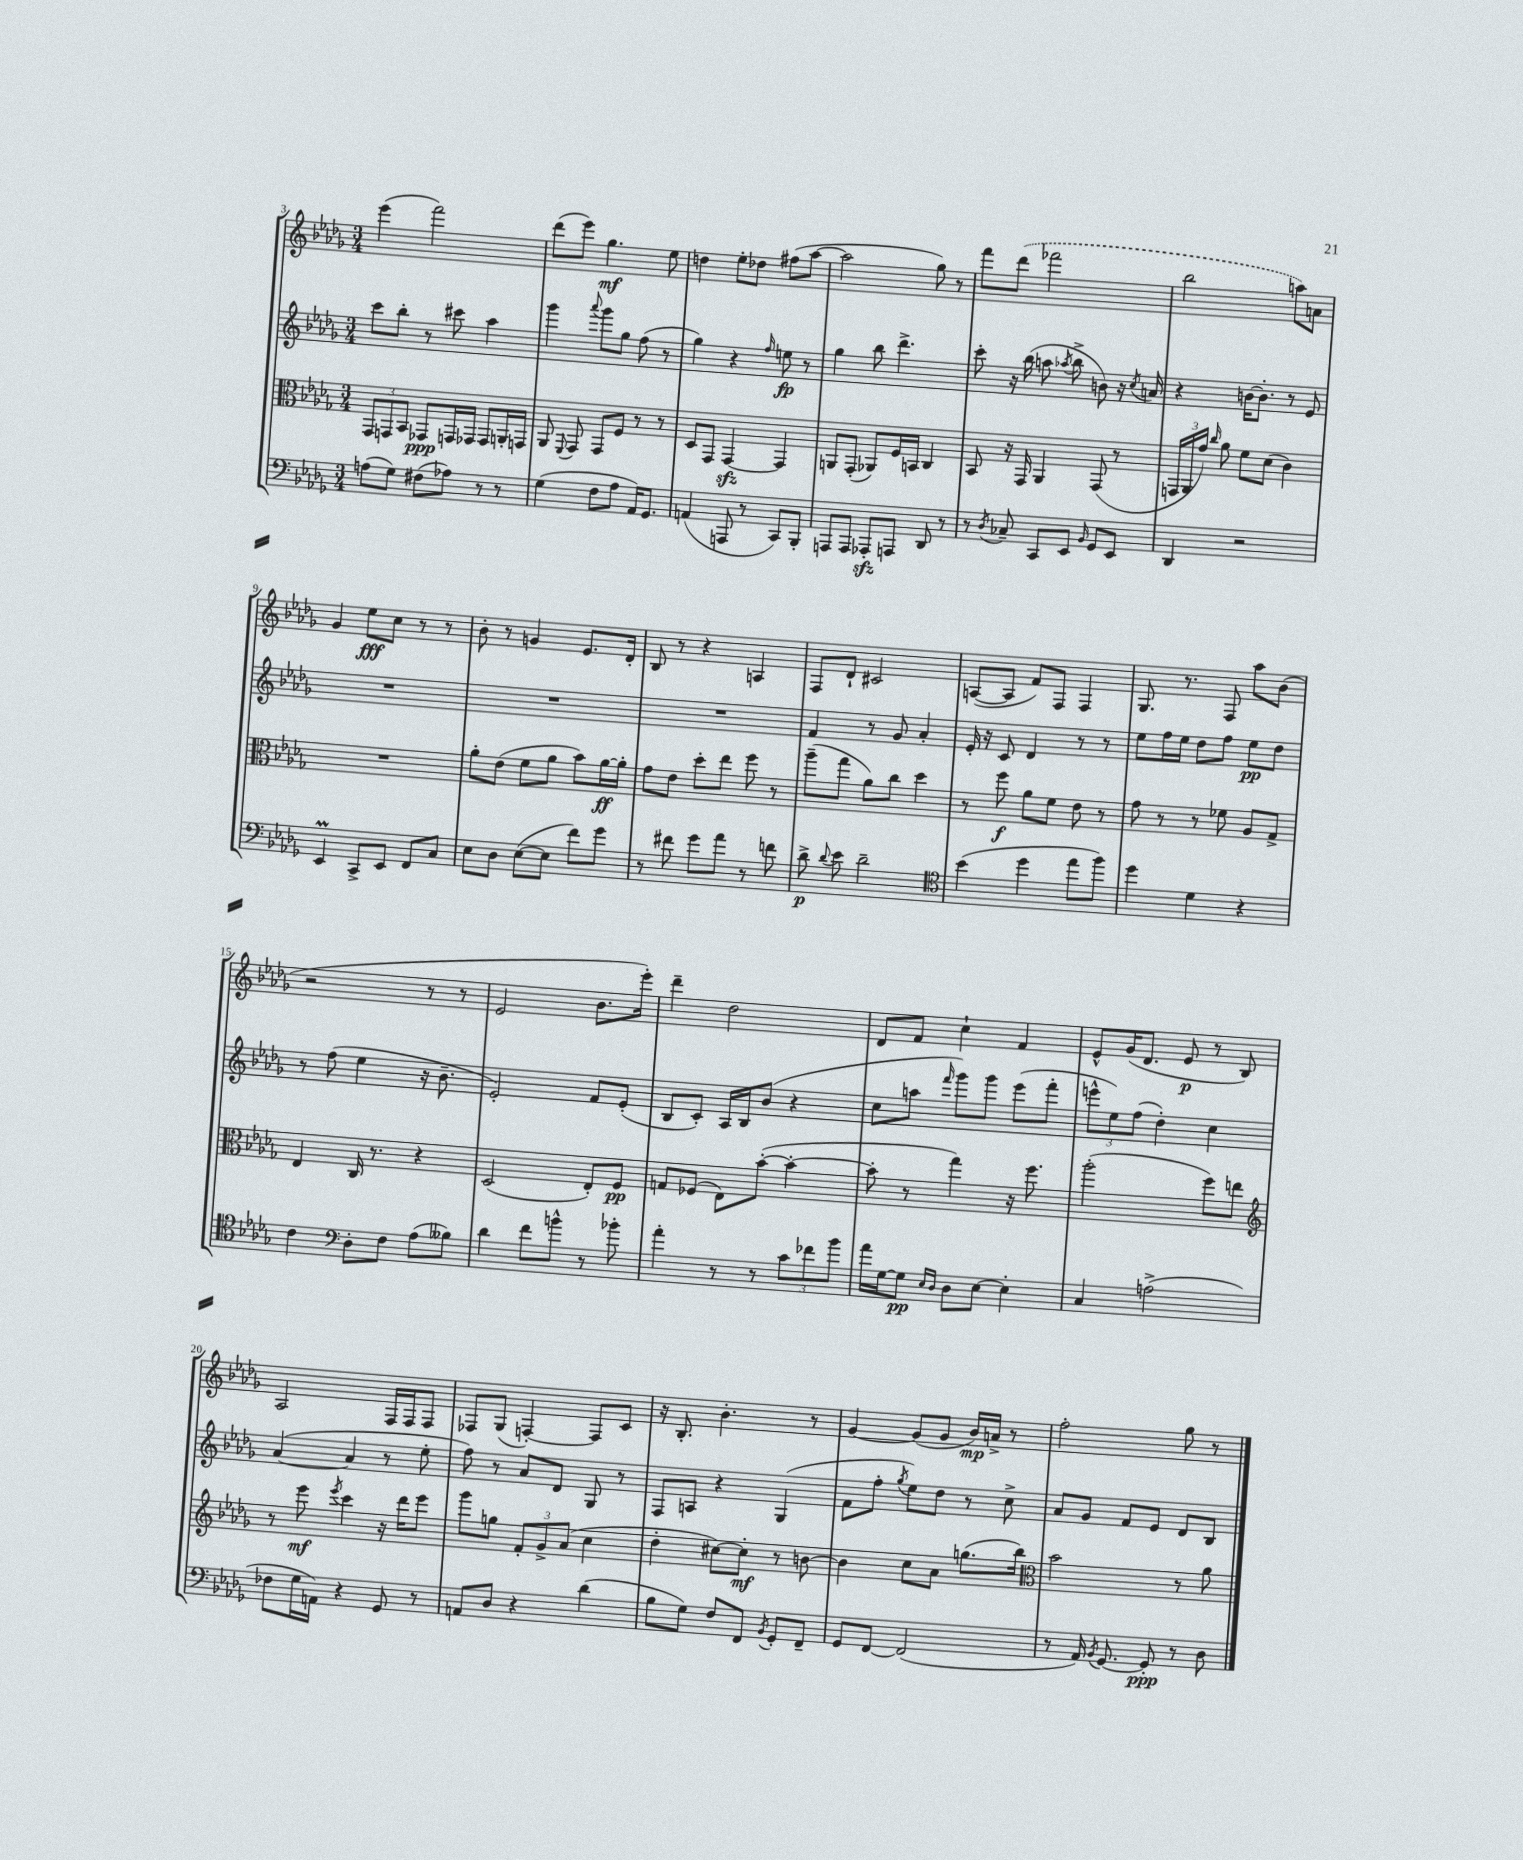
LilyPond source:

<<
\new StaffGroup <<
\new Staff = "s0" {
    \clef treble \key des \major \numericTimeSignature \time 3/4
    \autoBeamOff ees'''4( f'''2) |
    des'''8[( ees'''8]) ges''4.\mf ees''8 |
    d''4 ees''8[-. des''8] fis''8[( aes''8]~ |
    aes''2 ges''8) r8 |
    f'''8[ \once \slurDashed des'''8]( fes'''2 |
    bes''2 a''8[) a'8] |
    ges'4 ees''8[\fff c''8] r8 r8 |
    bes'8-. r8 g'4 ees'8.[ des'16]-. |
    bes8 r8 r4 a4 |
    f8[ des'8]-! cis'2 |
    a8[~( a8] f'8[) f8] f4 |
    ges8. r8. f8 aes''8[ bes'8]( |
    r2 r8 r8 |
    ees'2 bes'8.[ ees'''16]-.) |
    des'''4-- des''2 |
    des'8[ f'8] c''4-! f'4 |
    ees'8[-^ ges'16( des'8.] ees'8\p r8 bes8) |
    aes2 f16[ f16 f8] |
    fes8[ ges8]( f4~-.) f8[ c'8] |
    r16 bes8.-. bes'4.-. r8 |
    ges'4~ ges'8[( ges'8] bes'16[\mp) a'16]-> r8 |
    f''2-. ges''8 r8 \bar "|." |
}
\new Staff = "s1" {
    \clef treble \key des \major \numericTimeSignature \time 3/4
    \autoBeamOff c'''8[ bes''8]-. r8 cis'''8 aes''4 |
    ges'''4 \appoggiatura { aes'''8 } ges'''8[ ges''8] f''8( r8 |
    ges''4) r4 \grace { f''16 } e''8\fp r8 |
    ges''4 bes''8 des'''4.-> |
    c'''8-. r16 bes''16( a''8 \acciaccatura { aes''8 } bes''8-> b'8) r16 \acciaccatura { c''8 } a'16 |
    r4 b'16[~ b'8.]-. r8 ees'8 |
    R2. |
    R2. |
    R2. |
    f'4 r8 ges'8 aes'4-. |
    ees'16-. r16 c'8 des'4 r8 r8 |
    ees''8[ f''16 ees''16] des''8[ f''8] ees''8[\pp des''8] |
    r8 f''8( ees''4 r16 bes'8.-- |
    ees'2-.) f'8[ ees'8]-.( |
    bes8[ c'8]-.) aes16[ bes16 bes'8]( r4 |
    c''8[ a''8] \grace { f'''16 } ges'''8[) ges'''8] ees'''8[( f'''8]-. |
    \tuplet 3/2 { e'''8[-^ ees''8) f''8]( } des''4-.) c''4 |
    aes'4~( aes'4 r8 ees''8-. |
    f''8) r8 aes'8[ des'8] ges8 r8 |
    f8[ a8] r4 ges4( |
    f'8[ f''8]-. \acciaccatura { ges''8 } ees''8[) des''8] r8 c''8-> |
    aes'8[ ges'8] f'8[ ees'8] des'8[ bes8] \bar "|." |
}
\new Staff = "s2" {
    \clef alto \key des \major \numericTimeSignature \time 3/4
    \autoBeamOff \tuplet 3/2 { ges,8[ g,8 bes,8] } ges,8[\ppp g,16 ges,16] ges,8[ a,16-. g,16] |
    aes,8 \appoggiatura { f,8 } ges,8 ges,8[ f8] r8 r8 |
    des8[ ges,8] ges,4~\sfz ges,4 |
    a,8[ ges,8]-.( aes,8[) f16 b,16] c4 |
    bes,8 r16 ges,16 aes,4 ges,8( r8 |
    \tuplet 3/2 { g,16[ aes,16 ges'16]) } \grace { c''16 } aes'8 f'8[ des'8]( c'4) |
    R2. |
    aes'8[-. ees'8]( f'8[ aes'8] bes'8[) aes'16~\ff aes'16]-. |
    ges'8[ ees'8] des''8[-. ees''8] f''8 r8 |
    aes''8[--( ges''8] aes'8[) c''8] des''4 |
    r8 f''8\f aes'8[ f'8] ees'8 r8 |
    ges'8 r8 r8 fes'8 aes8[ ges8]-> |
    ees4 c16 r8. r4 |
    des2( ees8[-.) f8]\pp |
    g8[ fes8]( ees8[) bes'8]~-.( bes'4~-. |
    bes'8-. r8 ges''4) r16 f''8. |
    aes''2-.( f''8[) e''8] |
    \clef treble r8 ees'''8\mf \acciaccatura { ees'''8 } c'''4 r16 des'''16[ ees'''8] |
    ges'''8[ g''8] \tuplet 3/2 { f'8[-. ges'8-> aes'8]( } c''4 |
    des''4-. cis''8[~) cis''8]-.\mf r8 b'8~ |
    b'4 c''8[ aes'8] g''8.[( bes''16]) |
    \clef alto bes'2 r8 aes'8 \bar "|." |
}
\new Staff = "s3" {
    \clef bass \key des \major \numericTimeSignature \time 3/4
    \autoBeamOff a8[( ges8]) fis8[( aes8]) r8 r8 |
    ges4( f8[ aes8] aes,16[) ges,8.] |
    a,4( a,,8 r8 c,8[) bes,,8]-. |
    a,,8[ a,,8] aes,,8[-.\sfz a,,8] des,8 r8 |
    r8 \acciaccatura { des8 } ces8-- c,8[ ees,8] \grace { bes,16 } ges,8[ ees,8] |
    des,4 r2 |
    ees,4\prall c,8[-> ees,8] f,8[ c8] |
    ees8[ des8] ees8[~( ees8] f'8[) ges'8] |
    r8 fis'8 ges'8[ aes'8] r8 f'8 |
    des'8->\p \appoggiatura { des'8 } ees'8 des'2-- |
    \clef tenor bes'4( des''4 ees''8[ f''8]) |
    des''4 des'4 r4 |
    c'4 \clef bass des8[-. f8] aes8[( beses8]) |
    des'4 f'8[ b'8]-^ r8 bes'8-. |
    aes'4-. r8 r8 \tuplet 3/2 { c'8[ fes'8 bes'8] } |
    aes'16[ ges16~ ges8]\pp \grace { ees16[ des16] } des8[ ees8]~ ees4-. |
    c4 a2->( |
    fes8[ ges16 a,16]) r4 ges,8 r8 |
    a,8[ des8] r4 des'4( |
    bes8[ ges8]) f8[ f,8] \acciaccatura { bes,8 } ges,8[-. f,8]-- |
    ges,8[ f,8]~ f,2( |
    r8 aes,16) \acciaccatura { bes,8 } ges,8.~ ges,8-.\ppp r8 des8 \bar "|." |
}
>>
>>
\layout { \context { \Score currentBarNumber = #3 } }
